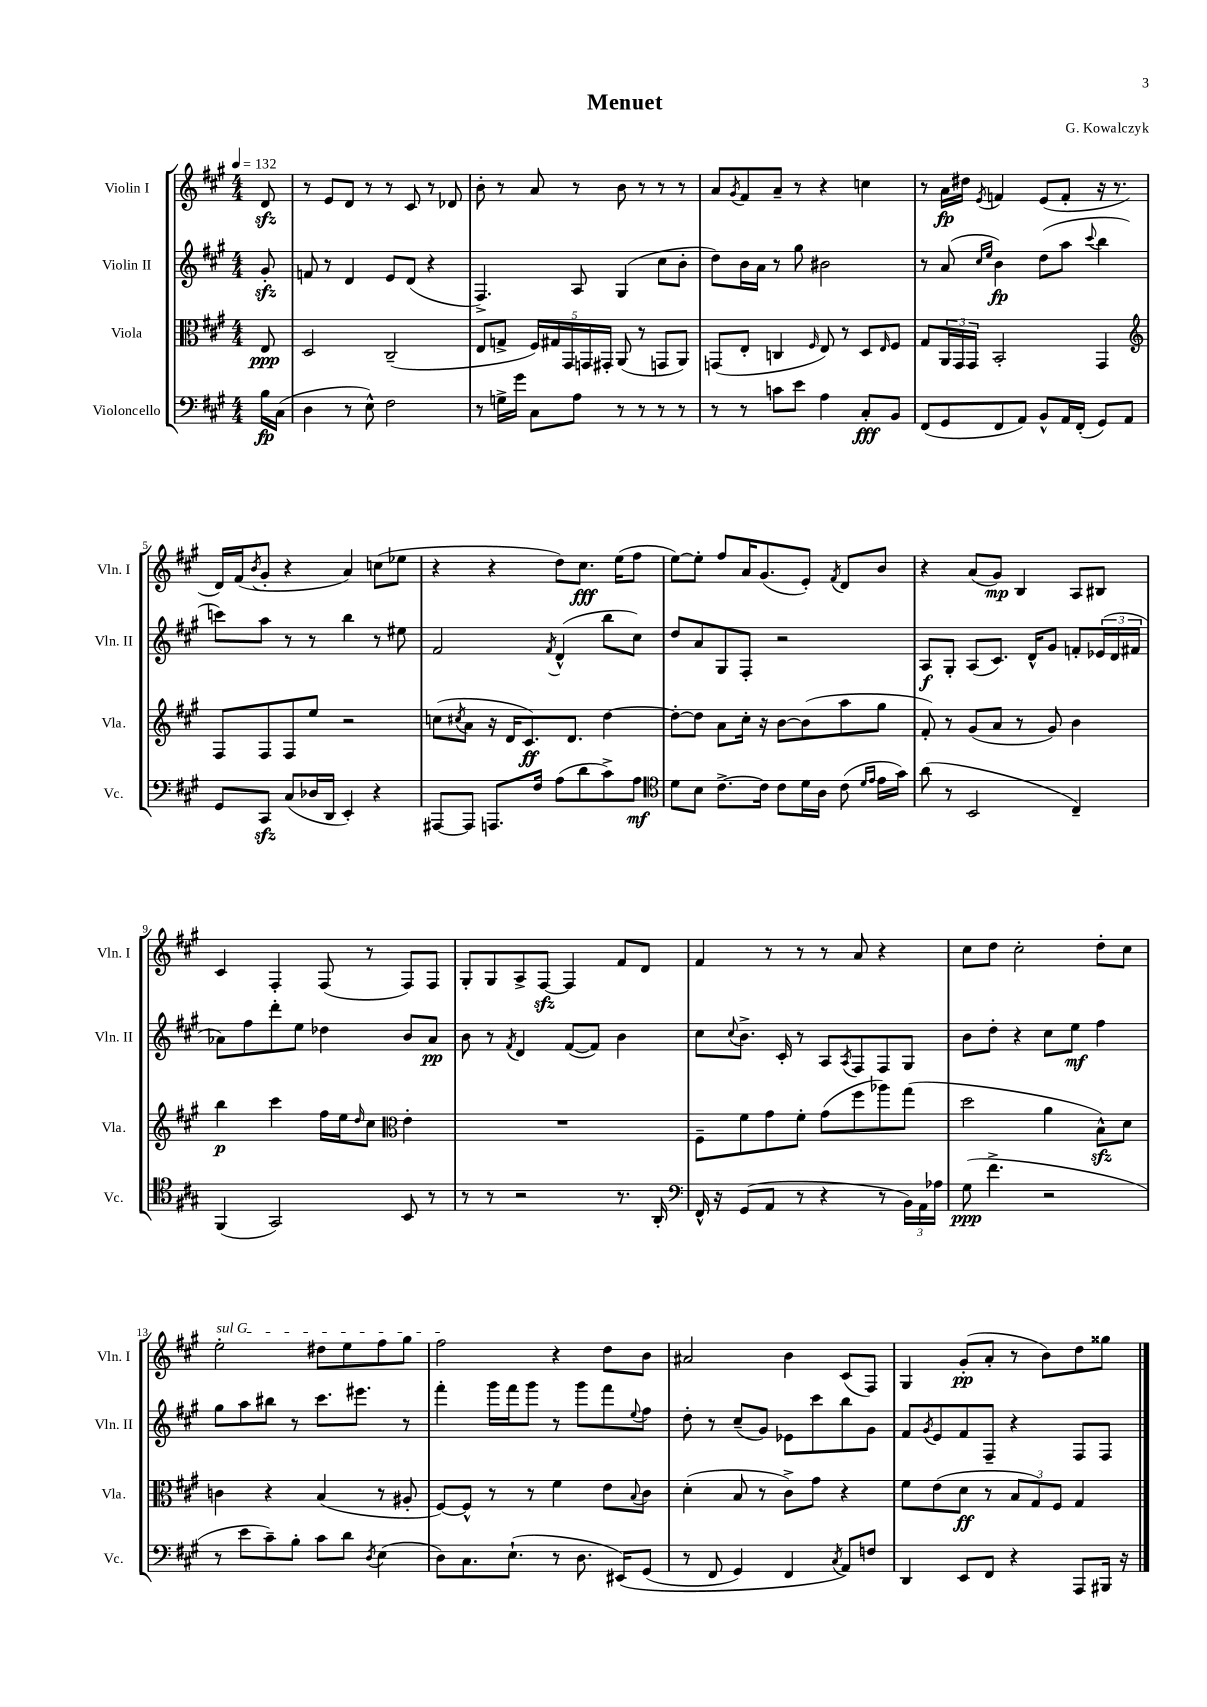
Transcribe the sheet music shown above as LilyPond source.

\header { title = "Menuet" composer = "G. Kowalczyk" }
<<
\new StaffGroup <<
\new Staff = "s0" \with { instrumentName = "Violin I" shortInstrumentName = "Vln. I" } {
    \clef treble \key a \major \numericTimeSignature \time 4/4 \partial 8 \tempo 4 = 132
    d'8\sfz |
    r8 e'8 d'8 r8 r8 cis'8 r8 des'8 |
    b'8-. r8 a'8 r8 b'8 r8 r8 r8 |
    a'8 \acciaccatura { gis'8 } fis'8 a'8-- r8 r4 c''4 |
    r8 a'16\fp dis''16 \acciaccatura { e'8 } f'4 e'8( f'8-. r16 r8. |
    d'16) fis'16( \acciaccatura { b'8 } gis'8-. r4 a'4) c''8( ees''8 |
    r4 r4 d''8) cis''8.\fff e''16( fis''8 |
    e''8~) e''8-. fis''8 a'16 gis'8.( e'8-.) \acciaccatura { fis'8 } d'8 b'8 |
    r4 a'8( gis'8\mp) b4 a8 bis8 |
    cis'4 fis4-. fis8( r8 fis8) fis8 |
    gis8-. gis8 a8-> fis8~\sfz fis4 fis'8 d'8 |
    fis'4 r8 r8 r8 a'8 r4 |
    cis''8 d''8 cis''2-. d''8-. cis''8 |
    \once \override TextSpanner.bound-details.left.text = \markup { \italic "sul G" } e''2-.\startTextSpan dis''8 e''8 fis''8 gis''8 |
    fis''2\stopTextSpan r4 d''8 b'8 |
    ais'2 b'4 cis'8( fis8) |
    gis4 gis'8-.\pp( a'8-. r8 b'8) d''8 gisis''8 \bar "|." |
}
\new Staff = "s1" \with { instrumentName = "Violin II" shortInstrumentName = "Vln. II" } {
    \clef treble \key a \major \numericTimeSignature \time 4/4 \partial 8
    gis'8-.\sfz |
    f'8 r8 d'4 e'8 d'8( r4 |
    fis4.->) a8 gis4( cis''8 b'8-. |
    d''8) b'16 a'16 r8 gis''8 bis'2 |
    r8 a'8( \grace { cis''16 e''16 } b'4\fp) d''8( a''8 \appoggiatura { cis'''8 } b''4 |
    c'''8) a''8 r8 r8 b''4 r8 eis''8 |
    fis'2 \acciaccatura { fis'8 } d'4-^( b''8 cis''8) |
    d''8 a'8 gis8 fis8-. r2 |
    a8\f gis8-. a8( cis'8.) d'16-^ gis'8 f'8-. \tuplet 3/2 { ees'16( d'16 fis'16 } |
    aes'8) fis''8 d'''8-. e''8 des''4 b'8 aes'8\pp |
    b'8 r8 \acciaccatura { fis'8 } d'4 fis'8~( fis'8) b'4 |
    cis''8 \appoggiatura { cis''8 } b'8.-> cis'16-. r8 a8 \acciaccatura { a8 } fis8 fis8 gis8 |
    b'8 d''8-. r4 cis''8 e''8\mf fis''4 |
    gis''8 a''8 bis''8 r8 cis'''8. eis'''8. r8 |
    fis'''4-. gis'''16 fis'''16 gis'''8 r8 gis'''8 fis'''8 \appoggiatura { e''8 } fis''8 |
    d''8-. r8 cis''8--( gis'8) ees'8 cis'''8 b''8 gis'8 |
    fis'8 \acciaccatura { gis'8 } e'8 fis'8 fis8-- r4 fis8 fis8 \bar "|." |
}
\new Staff = "s2" \with { instrumentName = "Viola" shortInstrumentName = "Vla." } {
    \clef alto \key a \major \numericTimeSignature \time 4/4 \partial 8
    e8\ppp |
    d2 cis2--( |
    e8 g8-> \tuplet 5/4 { fis16) gis16 gis,16 g,16 gis,16-. } a,8( r8 g,8 a,8) |
    g,8( e8-. c4 \grace { fis16 } e8) r8 d8 \grace { e16 } fis8 |
    gis8 \tuplet 3/2 { a,16 gis,16 gis,16 } b,2-. gis,4 |
    \clef treble fis8 fis8 fis8 e''8 r2 |
    c''8( \acciaccatura { cis''8 } a'8 r16 d'16 cis'8.\ff) d'8. d''4~ |
    d''8~-. d''8 a'8 cis''16-. r16 b'8~ b'8( a''8 gis''8 |
    fis'8-.) r8 gis'8( a'8 r8 gis'8) b'4 |
    b''4\p cis'''4 fis''16 e''16 \grace { d''16 } cis''8 \clef alto e'4-. |
    R1 |
    fis8-- fis'8 gis'8 fis'8-. gis'8( fis''8 aes''8) gis''8( |
    d''2 a'4 b8-^\sfz) d'8 |
    c'4 r4 b4( r8 ais8-. |
    fis8~) fis8-^ r8 r8 fis'4 e'8 \appoggiatura { b8 } cis'8 |
    d'4-.( b8 r8 cis'8->) gis'8 r4 |
    fis'8 e'8( d'8\ff r8 \tuplet 3/2 { b8 gis8) fis8 } gis4 \bar "|." |
}
\new Staff = "s3" \with { instrumentName = "Violoncello" shortInstrumentName = "Vc." } {
    \clef bass \key a \major \numericTimeSignature \time 4/4 \partial 8
    b16\fp cis16( |
    d4 r8 e8-^) fis2 |
    r8 g16-> gis'16 cis8 a8 r8 r8 r8 r8 |
    r8 r8 c'8 e'8 a4 cis8-.\fff b,8 |
    fis,8( gis,8 fis,8 a,8) b,8-^ a,16 fis,16-.( gis,8) a,8 |
    gis,8 cis,8\sfz cis8( des16 d,16 e,4-.) r4 |
    ais,,8~ ais,,8 a,,8. fis16 a8( d'8 cis'8->) a8\mf |
    \clef tenor d'8 b8 cis'8.~-> cis'16 cis'8 d'16 a16 cis'8( \grace { d'16 e'16 } e'16 gis'16) |
    a'8( r8 b,2 cis4--) |
    fis,4( gis,2) b,8 r8 |
    r8 r8 r2 r8. a,16-. |
    \clef bass fis,16-^ r16 gis,8( a,8 r8 r4 r8 \tuplet 3/2 { b,16) a,16 aes16 } |
    gis8\ppp( fis'4.-> r2 |
    r8 e'8 cis'8--) b8-. cis'8 d'8 \acciaccatura { d8 } e4( |
    d8) cis8. e8.-!( r8 d8. eis,16)\( gis,8( |
    r8 fis,8 gis,4) fis,4 \acciaccatura { cis8 } a,8\) f8 |
    d,4 e,8 fis,8 r4 a,,8 bis,,16 r16 \bar "|." |
}
>>
>>
